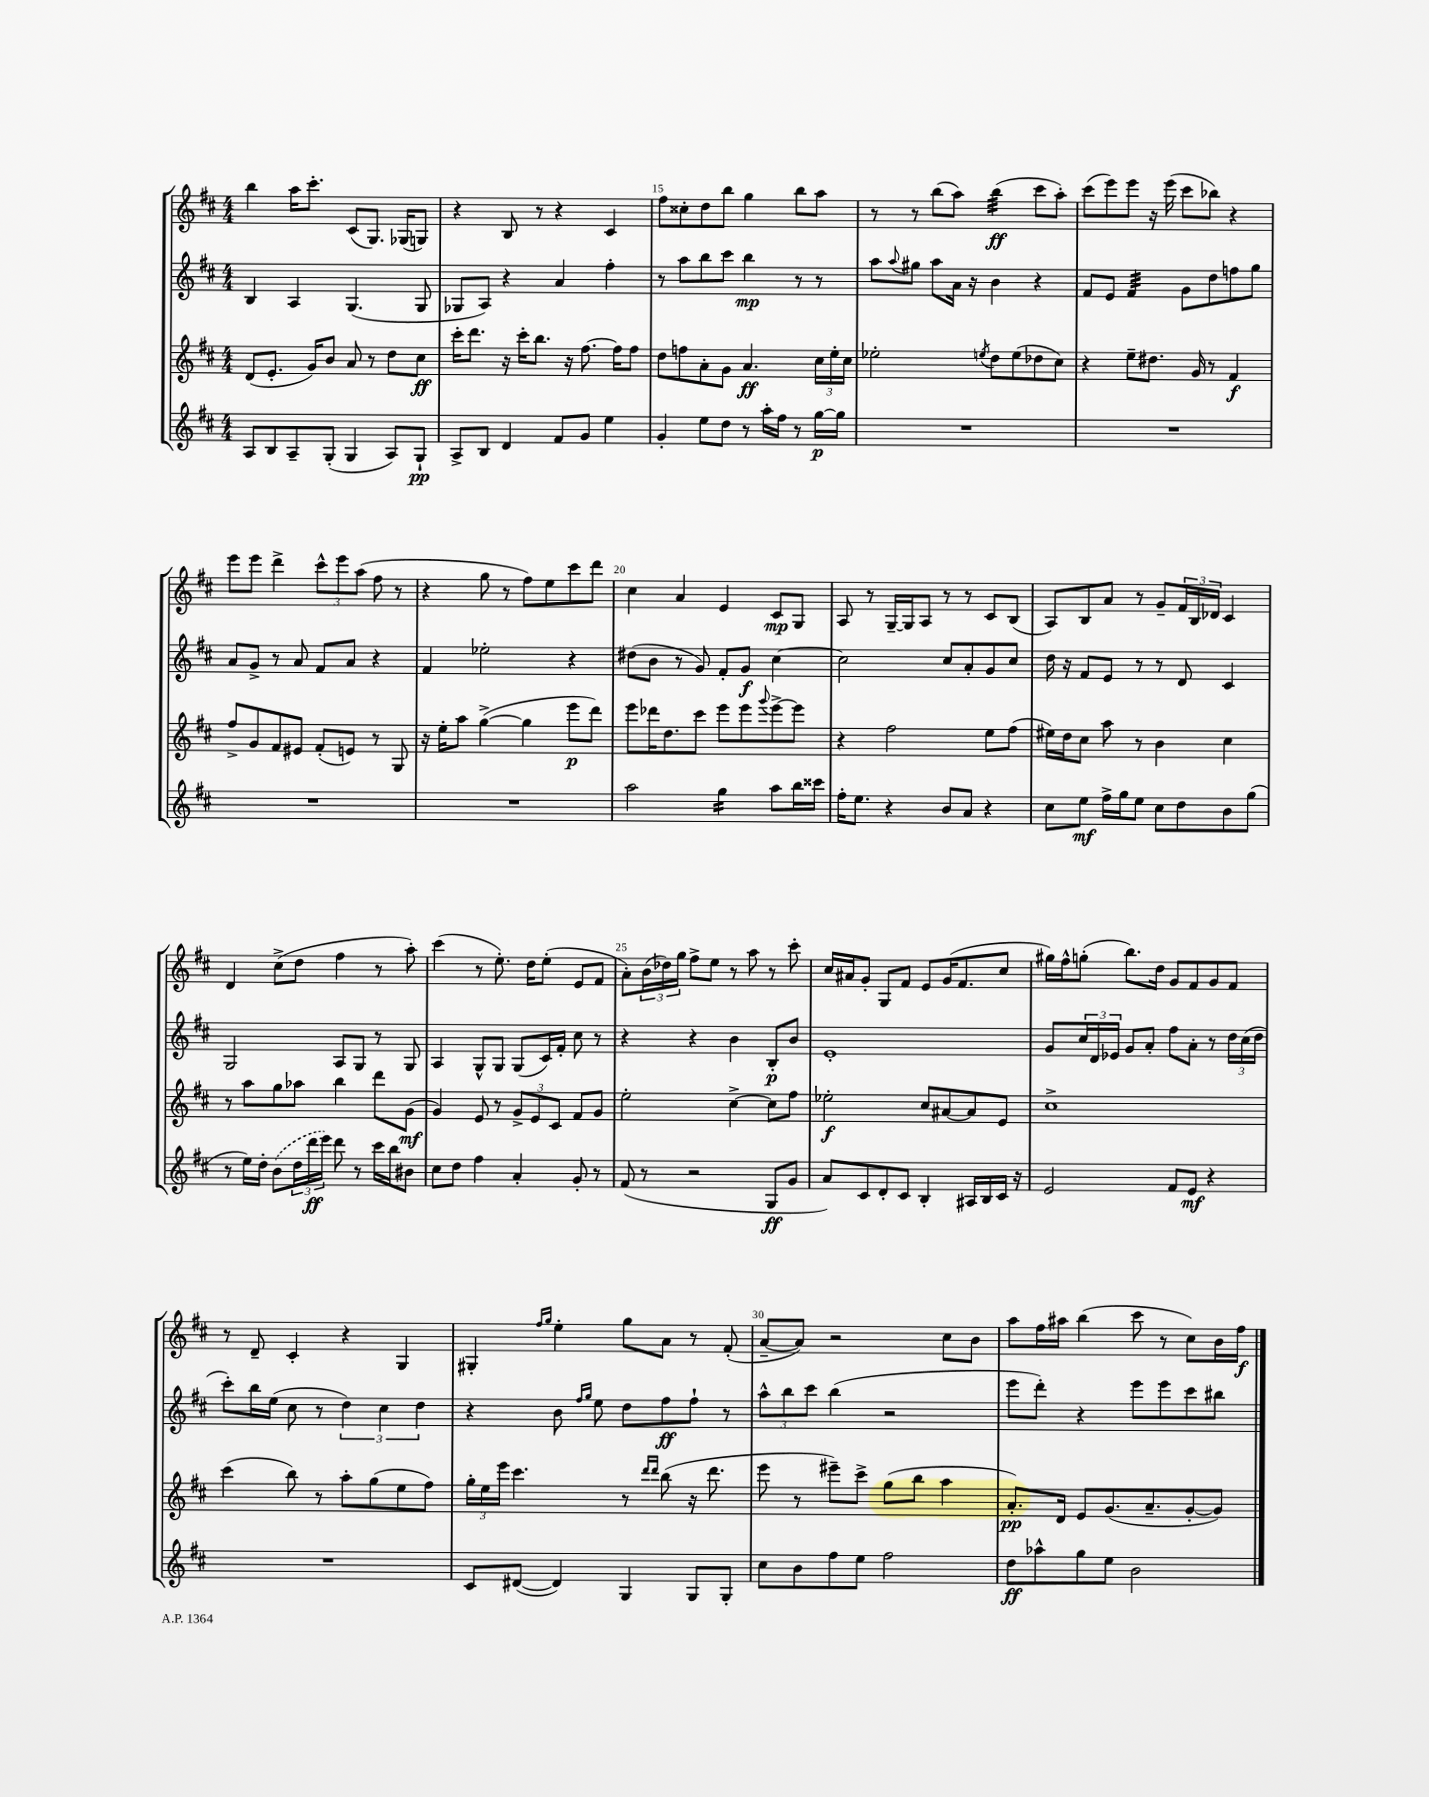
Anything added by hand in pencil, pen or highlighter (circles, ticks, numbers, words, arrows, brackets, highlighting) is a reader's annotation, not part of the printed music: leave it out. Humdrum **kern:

**kern	**kern	**kern	**kern
*staff4	*staff3	*staff2	*staff1
*clefG2	*clefG2	*clefG2	*clefG2
*k[f#c#]	*k[f#c#]	*k[f#c#]	*k[f#c#]
*M4/4	*M4/4	*M4/4	*M4/4
8A	(8d	4B	4bb
8B	8.e'	.	.
8A~	.	4A	16aa
.	16g)	.	8.ccc#'
(8G'	8b	.	.
4G	8a	(4.G	(8c#
.	8r	.	8.G)
8A)	8dd	.	.
.	.	.	(16G-
8G`	8cc#	8G	8G)
=	=	=	=
8A^	16ccc#'	8G-	4r
.	8.ddd	.	.
8B	.	8A)	.
4d	16r	4r	8B
.	16ccc#'	.	.
.	8.bb	.	8r
8f#	.	4a	4r
.	16r	.	.
8g	[8.ff#	.	.
4ee	.	4ff#'	4c#
.	16ff#]	.	.
.	8ff#	.	.
=	=	=	=
4g'	8dd	8r	8ff#
.	8ff	8aa	8cc##'
8ee	8a'	8bb	8dd
8dd	8g	8ccc#	8bb
8r	4.a	4bb	4gg
16aa'	.	.	.
16ff#	.	.	.
8r	.	8r	8bb
[16gg	24cc#	8r	8aa
.	24ee'	.	.
16gg]	.	.	.
.	24cc#	.	.
=	=	=	=
1r	2ee-'	8aa	8r
.	.	8qqaa	.
.	.	8gg#	8r
.	.	8aa	(8bb
.	.	16a	8aa)
.	.	16r	.
.	8qee	.	.
.	8dd	4b	(4bb
.	(8ee	.	.
.	8dd-	4r	8ccc#
.	8cc#)	.	8aa')
=	=	=	=
1r	4r	8f#	(8ccc#
.	.	8e	8eee)
.	8ee~	4f#	8eee
.	8.dd#	.	16r
.	.	.	(16eee
.	.	8g	8ccc#
.	16g	.	.
.	8r	8dd	8bb-)
.	4f#	8ff	4r
.	.	8gg	.
=	=	=	=
1r	8ff#^	8a	8eee
.	8g	8g^	8eee
.	8f#	8r	4ddd^
.	8e#	8a	.
.	(8f#'	8f#	12ccc#^^
.	.	.	12eee
.	8e)	8a	.
.	.	.	(12aa
.	8r	4r	8ff#
.	8G	.	8r
=	=	=	=
1r	16r	4f#	4r
.	16ee'	.	.
.	8aa	.	.
.	([4gg^	2ee-'	8gg
.	.	.	8r
.	4gg]	.	8ff#)
.	.	.	8ee
.	8eee	4r	8ccc#
.	8ddd)	.	8ddd
=	=	=	=
2aa	8eee	(8dd#	4cc#
.	16ddd-	8b	.
.	8.dd	.	.
.	.	8r	4a
.	8ccc#	8g)	.
4gg	8eee	8f#'	4e
.	8eee	8g	.
.	8qqggg	.	.
8aa	[8eee^	[4cc#	8c#
16bb	8eee]	.	8G
16ccc##	.	.	.
=	=	=	=
16ff#'	4r	2cc#]	8A
8.ee	.	.	.
.	.	.	8r
4r	2ff#	.	[16G~
.	.	.	16G]
.	.	.	8A
8b	.	8cc#	8r
8a	.	8a'	8r
4r	8ee	8g	8c#
.	(8ff#	8cc#	(8B
=	=	=	=
8cc#	16ee#)	16dd	8A)
.	16dd	16r	.
8ee	8cc#	8f#	8B
16ff#^	8aa	8e	8a
16gg	.	.	.
8ee	8r	8r	8r
8cc#	4b	8r	8g~
8dd	.	8d	24f#
.	.	.	24B
.	.	.	24d-
8b	4cc#	4c#	4c#
(8gg	.	.	.
=	=	=	=
8r	8r	2G	4d
16ee)	8aa	.	.
16dd'	.	.	.
(8b	8gg	.	(8cc#^
24dd	8aa-	.	8dd
24ddd	.	.	.
24eee)	.	.	.
8ddd	4bb	8A	4ff#
8r	.	8G	.
16ccc#	8ddd	8r	8r
16bb	.	.	.
8b#	(8g	8G	8aa')
=	=	=	=
8cc#	4g)	4A	(4ccc#
8dd	.	.	.
4ff#	8e	8G^^	8r
.	8r	8G	8.ee')
4a'	12g^	(8G	.
.	.	.	16dd
.	12e	.	.
.	.	16c#)	(8ee'
.	12c#	.	.
.	.	16f#'	.
8g'	8f#	8cc#	8e
8r	8g	8r	8f#
=	=	=	=
(8f#	2ee'	4r	8a')
8r	.	.	(24b
.	.	.	24dd-)
.	.	.	24gg
2r	.	4r	8ff#^
.	.	.	8ee
.	[4cc#^	4b	8r
.	.	.	8aa
8G	8cc#]	8B'	8r
8g	8ff#	8b	8ccc#'
=	=	=	=
8a)	2ee-'	1e'	16cc#
.	.	.	16a#
8c#	.	.	8g'
8d'	.	.	8G
8c#	.	.	8f#
4B'	8cc#	.	8e
.	[8a#	.	(16g
.	.	.	8.f#
16A#	8a#]	.	.
16B	.	.	.
16c#	8e	.	8cc#
16r	.	.	.
=	=	=	=
2e	1cc#^	8g	16gg#)
.	.	.	16ff#^^
.	.	24cc#	(8gg'
.	.	24d	.
.	.	24e-	.
.	.	8g	8.bb)
.	.	8a'	.
.	.	.	16dd
8f#	.	8ff#	8g
8e	.	8a'	8f#
4r	.	8r	8g
.	.	24dd	8f#
.	.	(24cc#	.
.	.	24dd	.
=	=	=	=
1r	(4ccc#	8ccc#')	8r
.	.	16bb	8d~
.	.	(16ee	.
.	8bb)	8cc#	4c#'
.	8r	8r	.
.	8aa'	6dd)	4r
.	(8gg	.	.
.	.	6cc#	.
.	8ee	.	4G
.	.	6dd	.
.	8ff#)	.	.
=	=	=	=
8c#	24gg'	4r	4G#'
.	24ee	.	.
.	24eee	.	.
([8d#	4.ccc#	.	.
.	.	.	16qqff#
.	.	.	16qqgg
4d#])	.	8b	4ee'
.	.	16qqff#	.
.	.	16qqgg	.
.	.	8ee	.
4G	8r	8dd	8gg
.	16qqddd	.	.
.	16qqddd	.	.
.	(8bb	8ff#	8a
8G	16r	8ff#`	8r
.	8.ddd	.	.
8G'	.	8r	(8f#'
=	=	=	=
8cc#	8eee	12aa^^	[8a~
.	.	12bb	.
8b	8r	.	8a])
.	.	12ccc#	.
8ff#	8eee#~)	(4bb	2r
8ee	8ccc#^	.	.
2ff#	(8gg	2r	.
.	8bb	.	.
.	4aa	.	8cc#
.	.	.	8b
=	=	=	=
8dd	8.a')	8eee	8aa
8aa-^^	.	8ddd')	16ff#
.	16d	.	16aa#
8gg	8e	4r	(4bb
8ee	(8.g	.	.
2b	.	8eee	8ccc#
.	8.a~	.	.
.	.	8eee	8r
.	[8g'	8ccc#	8cc#)
.	8g])	8bb#	16b
.	.	.	16ff#
==	==	==	==
*-	*-	*-	*-
